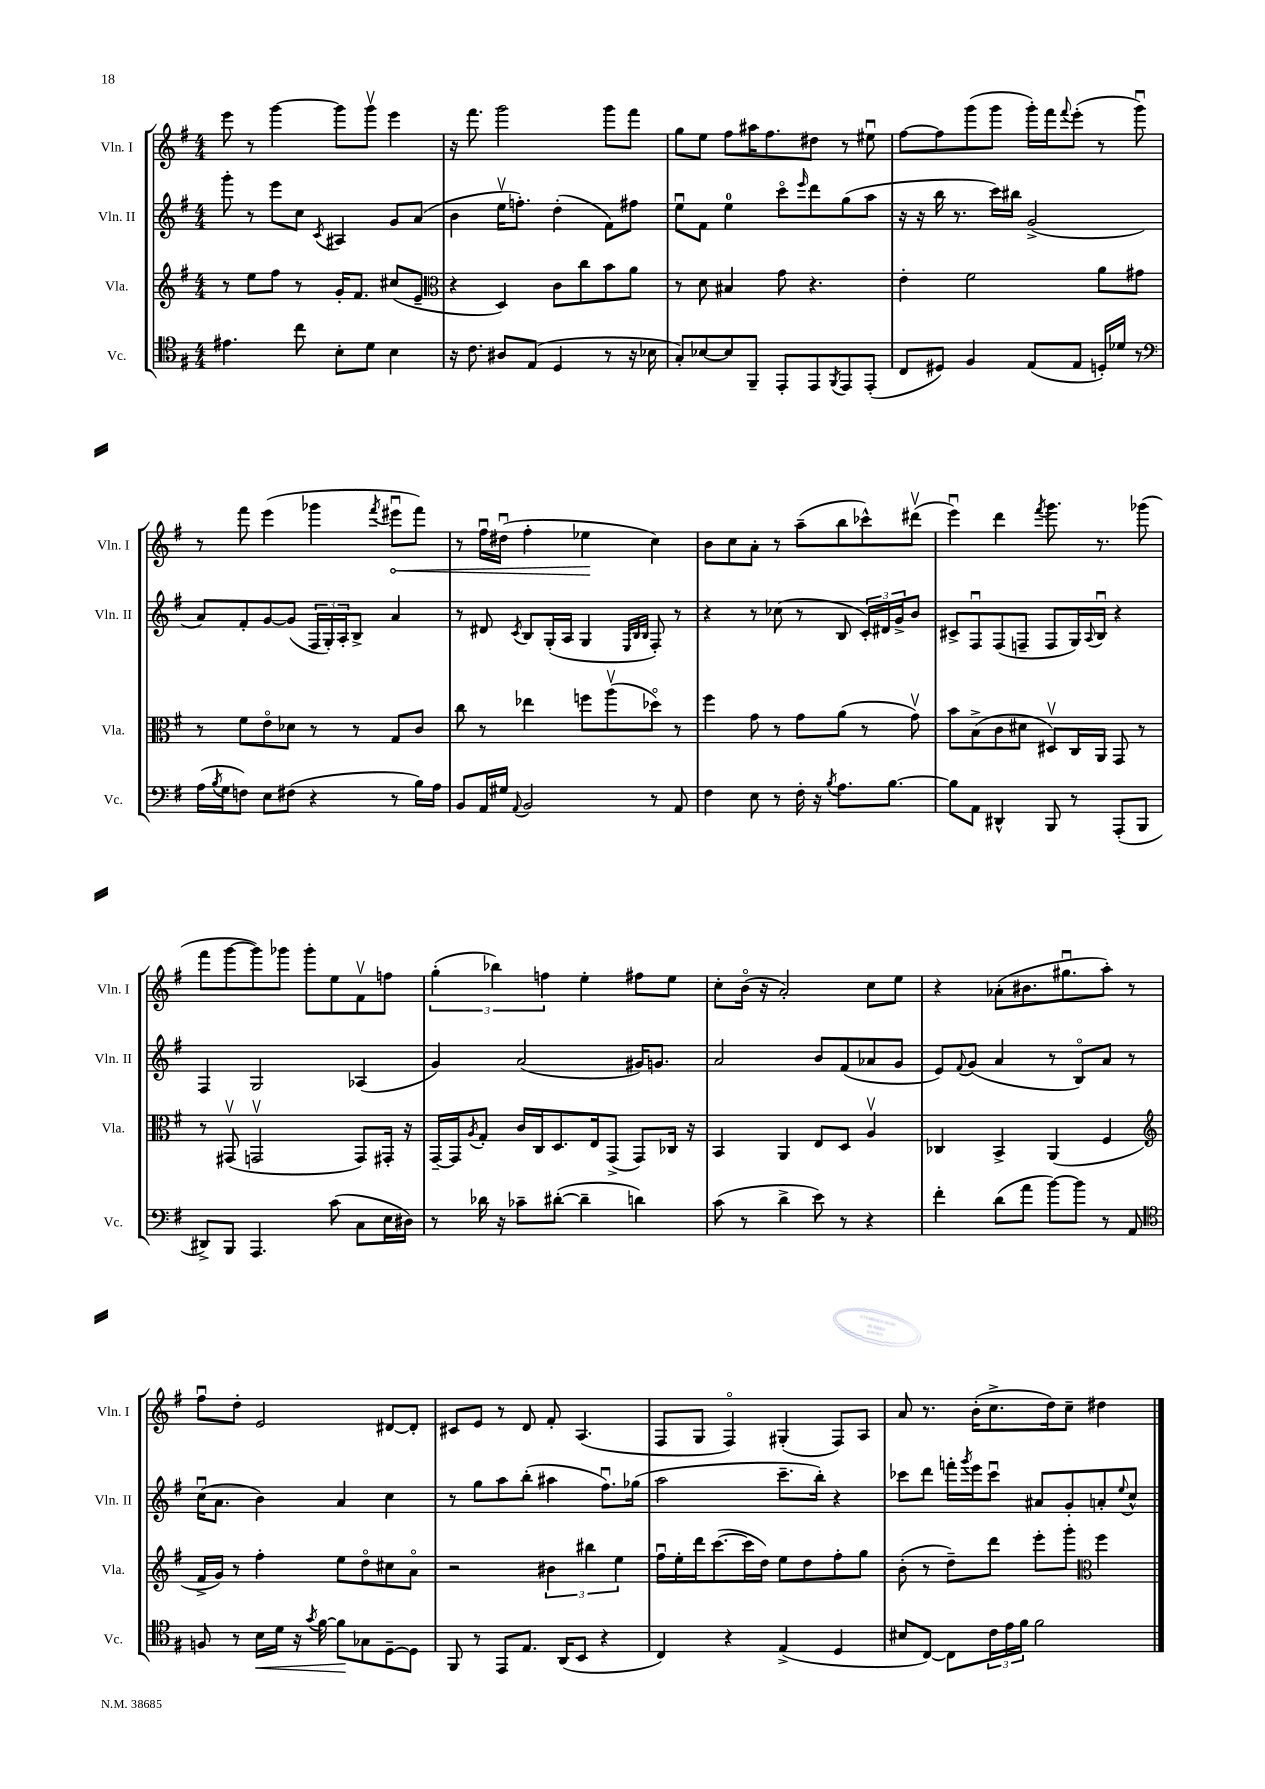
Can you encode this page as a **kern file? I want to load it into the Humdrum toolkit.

**kern	**kern	**kern	**kern
*staff4	*staff3	*staff2	*staff1
*clefC4	*clefG2	*clefG2	*clefG2
*k[f#]	*k[f#]	*k[f#]	*k[f#]
*M4/4	*M4/4	*M4/4	*M4/4
4.e#	8r	8ggg'	8eee
.	8ee	8r	8r
.	8ff#	8eee	[4ggg
8cc	8r	8cc	.
.	.	8qc	.
8B'	16g'	4A#	8ggg]
.	8.f#	.	.
8d	.	.	8gggv
4B	(8cc#	8g	4eee
.	8e~	(8a	.
=	=	=	=
*	*clefC3	*	*
16r	4r	4b	16r
8.c	.	.	8.fff#
8A#	4D)	16eev	2ggg
.	.	8.ff')	.
(8E	.	.	.
4D	8c	(4dd'	.
.	8cc	.	.
8r	8b	8f#)	8ggg
16r	8a	8ff#	8fff#
16B-	.	.	.
=	=	=	=
8G')	8r	8eeu	8gg
[8B-	8d	8f#	8ee
8B-]	4B#	4ee	8ff#
8FF#~	.	.	16aa#
.	.	.	8.ff#
8EE'	8g	8ccco	.
.	.	16qqeee	.
8EE	4.r	8ddd	8dd#
8qFF#	.	.	.
8EE	.	(8gg	8r
(8EE'	.	8aa	8ee#u
=	=	=	=
8C	4e'	16r	[8ff#
.	.	16r	.
8D#)	.	16bb	8ff#]
.	.	8.r	.
4F#	2f#	.	(8ggg
.	.	16ccc)	8ggg
.	.	16bb#	.
(8E	.	(2g^	16ggg')
.	.	.	16fff#
.	.	.	8qqfff#
8E	.	.	(8eee'
16D')	8a	.	8r
16d-	.	.	.
8r	8g#	.	8gggu)
=	=	=	=
*clefF4	*	*	*
(16A	8r	8a)	8r
8qB	.	.	.
16G	.	.	.
8F)	8f#	8f#'	8fff#
8E	8eo	[8g	(4eee
(8F#	8d-	(8g]	.
4r	8r	24F#	4ggg-
.	.	24G')	.
.	.	24A'	.
.	8r	8B^	.
.	.	.	8qfff#
8r	8G	4a	8eee#u
16B)	8c	.	8fff#)
16A	.	.	.
=	=	=	=
8BB	8cc	8r	8r
16AA	8r	8d#	16ff#u
16G#	.	.	(16dd#u
8qqAA	.	8qc	.
2BB	4ee-	8B	4ff#'
.	.	(16G'	.
.	.	16A	.
.	8ff	4G	4ee-
.	(8aav	.	.
.	.	32qqE	.
.	.	32qqB	.
.	.	32qqB	.
8r	8dd-o)	8F#')	4cc)
8AA	8r	8r	.
=	=	=	=
4F#	4ff#	4r	8b
.	.	.	8cc
8E	8g	8r	8a'
8r	8r	(8cc-	8r
16F#'	8g	8r	(8aa~
16r	.	.	.
8qB	.	.	.
8.A	(8a	8B	8bb
.	8r	24c')	8ccc-^^)
.	.	24d#	.
[8.B	.	.	.
.	.	24g^	.
.	8gv)	8b	(8ddd#v
=	=	=	=
8B]	8b	8c#^	4eeeu)
8AA	(8B^	8F#u	.
4DD#^^	8c	(8F#	4ddd
.	8d#	8F~	.
.	.	.	8qfff#
8BBB	8D#v)	8F	8.ggg
8r	16C	16G)	.
.	.	8qqA	.
.	16AA	16Bu	8.r
(8AAA'	8GG	4r	.
8BBB	8r	.	(8ggg-
=	=	=	=
8DD#^)	8r	4F#	8fff#
8BBB	(8GG#v	.	[8ggg
4.AAA	2GGv	2G	8ggg])
.	.	.	8ggg-
.	.	.	8ggg-'
(8c	.	.	8ee
8C	8GG)	(4A-	8f#v
16E	16GG#'	.	8ff
16D#)	16r	.	.
=	=	=	=
8r	[16GG~	4g)	(6gg'
.	16GG]	.	.
.	8qA	.	.
16d-	8G'	.	.
.	.	.	6bb-)
16r	.	.	.
8c-~	16c	(2a	.
.	16C	.	.
.	.	.	6ff
([8d#'	8.D	.	.
4d#~]	.	.	4ee'
.	16E	.	.
.	(8GG^	.	.
4d)	8GG)	16g#)	8ff#
.	.	8.g	.
.	16C-	.	8ee
.	16r	.	.
=	=	=	=
(8c	4BB	2a	8cc'
8r	.	.	(16bo
.	.	.	16r
4d^	4AA	.	2a')
8e)	8E	8b	.
8r	8D	(8f#	.
4r	4Av	8a-	8cc
.	.	8g	8ee
=	=	=	=
4f#'	4C-	8e)	4r
.	.	8qqf#	.
.	.	(8g	.
(8d	4BB^	4a	(8a-'
8a	.	.	8.b#
[8b)	(4AA	8r	.
.	.	.	8.gg#u
8b]	.	8Bo)	.
8r	4F#	8a	8aa')
8AA	.	8r	8r
=	=	=	=
*clefC4	*clefG2	*	*
8F	16f#^	(16ccu	8ff#u
.	16g)	8.a	.
8r	8r	.	8dd'
16B	4ff#'	4b)	2e
16d	.	.	.
16r	.	.	.
8qg	.	.	.
[16f#	.	.	.
8f#]	8ee	4a	.
8G-	8ddo	.	.
[8D~	8cc#	4cc	[8d#
8D]	8ao	.	8d#']
=	=	=	=
8FF#	2r	8r	8c#
8r	.	8gg	8e
8EE	.	8aa	8r
8.E	.	(8bb'	8d
.	6b#	4aa#	8f#'
(16AA	.	.	.
8BB	.	.	(4.A
.	6bb#	.	.
4r	.	8.ff#u)	.
.	6ee	.	.
.	.	(16gg-	.
=	=	=	=
4C)	16ff#u	2aa	8F#
.	16ee'	.	.
.	16ddd	.	8G
.	([8.ccc	.	.
4r	.	.	4F#o)
.	16ccc]	.	.
.	16dd)	.	.
(4E^	8ee	8.ccc~	(4G#'
.	8dd	.	.
.	.	16bb')	.
4D	8ff#'	4r	8F#)
.	8gg	.	8A
=	=	=	=
8B#	(8b'	8ccc-	8a
[8C)	8r	8ddd	8.r
8C]	8dd~)	16fff'	.
.	.	8qggg	.
.	.	16eee	(16b'
24c	8ddd	8ccc-u	8.cc^
24e	.	.	.
24f#	.	.	.
2f#	8eee'	8a#	.
.	.	.	16dd)
.	8ggg'	8g'	8cc~
*	*clefC3	*	*
.	4ff#	8a'	4dd#
.	.	8qqee	.
.	.	8cc^^	.
==	==	==	==
*-	*-	*-	*-
